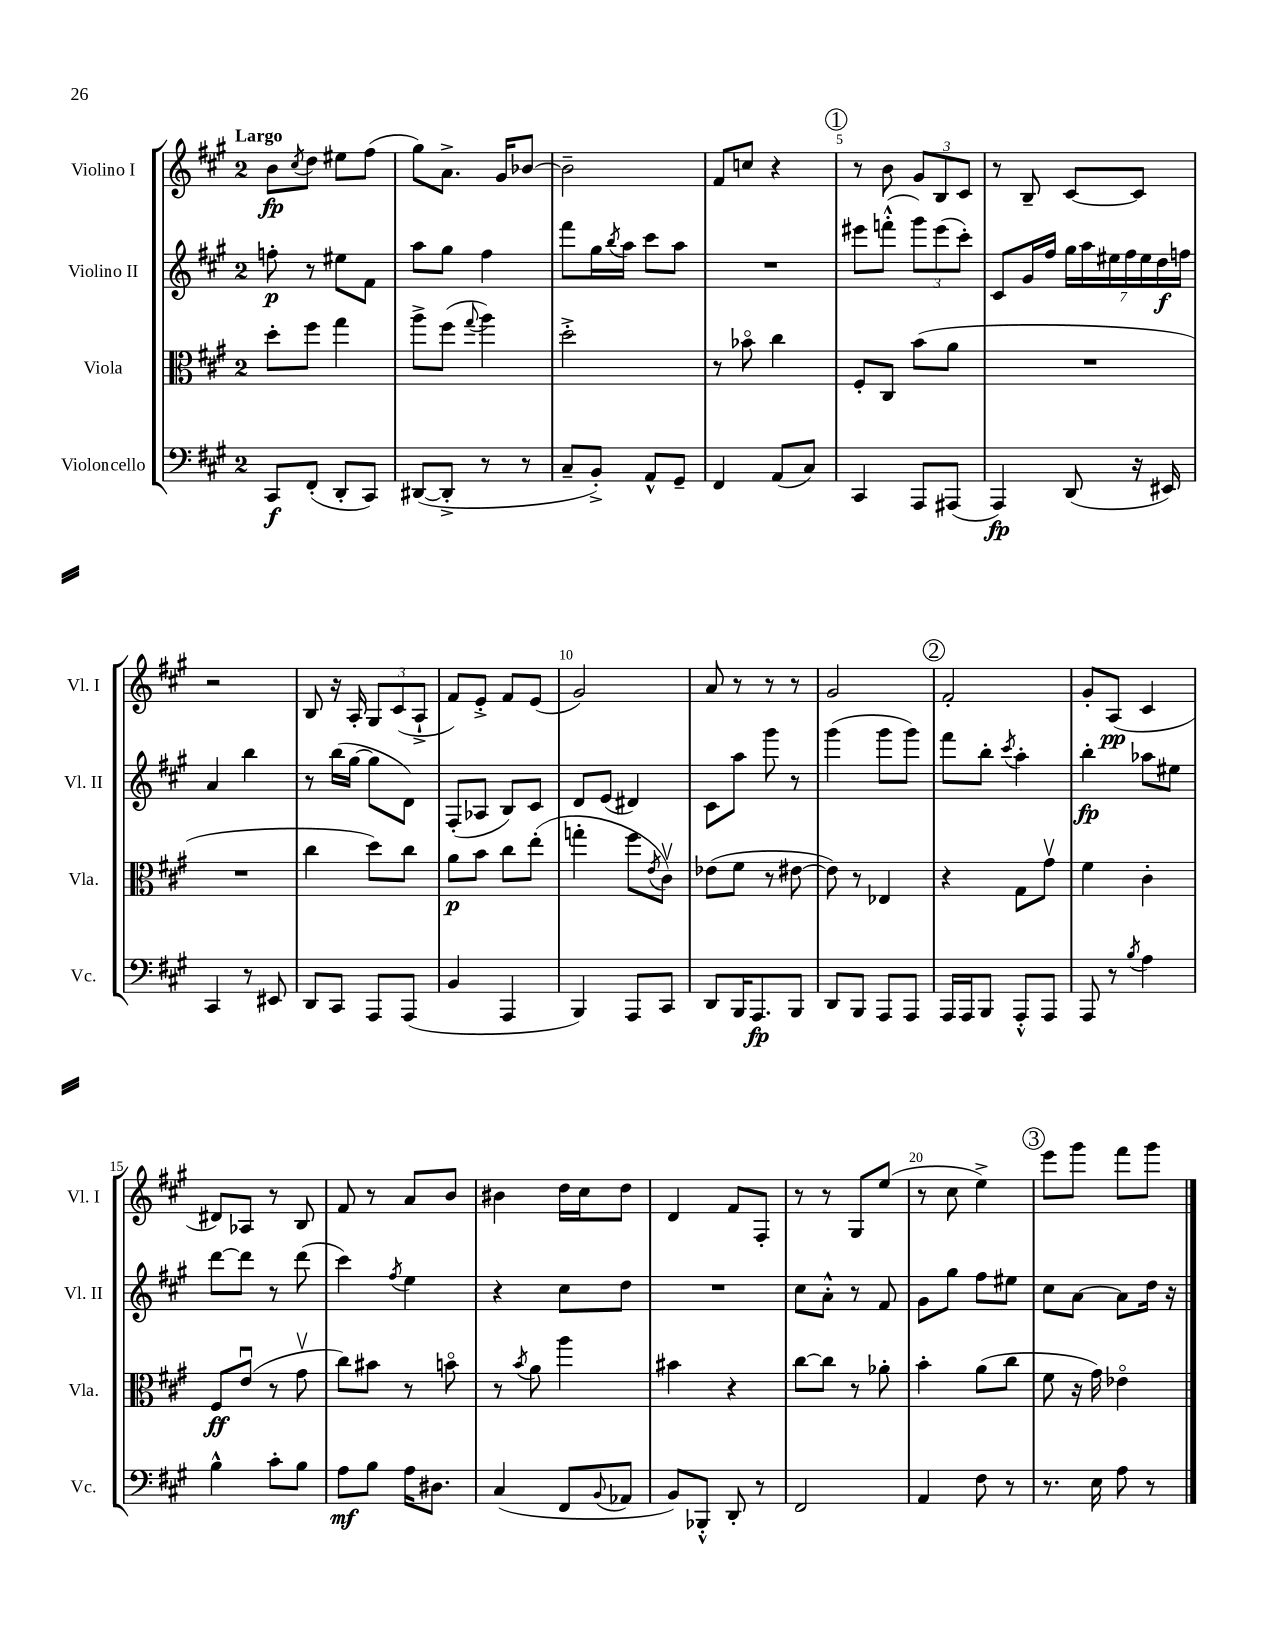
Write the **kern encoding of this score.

**kern	**kern	**kern	**kern
*staff4	*staff3	*staff2	*staff1
*clefF4	*clefC3	*clefG2	*clefG2
*k[f#c#g#]	*k[f#c#g#]	*k[f#c#g#]	*k[f#c#g#]
*M2/4	*M2/4	*M2/4	*M2/4
8CC#/L	8dd'\L	8ff'\	8b\L
.	.	.	8qcc#/
(8FF#'/J	8ff#\J	8r	8dd\J
8DD'/L	4gg#\	8ee#\L	8ee#\L
8CC#/J)	.	8f#\J	(8ff#\J
=	=	=	=
([8DD#/L	8aa^\L	8aa\L	8gg#\L)
8DD#'^/]J	(8ff#\J	8gg#\J	8.a^\J
.	8qqgg#/	.	.
8r	4aa\)	4ff#\	.
.	.	.	16g#/LK
8r	.	.	[8b-/J
=	=	=	=
8C#~/L	2dd'^\	8fff#\L	2b-~\]
8BB'^/J)	.	16gg#\L	.
.	.	8qbb/	.
.	.	16aa\JJ	.
8AA^^/L	.	8ccc#\L	.
8GG#~/J	.	8aa\J	.
=	=	=	=
4FF#/	8r	2r	8f#/L
.	8b-o\	.	8cc/J
(8AA/L	4cc#\	.	4r
8C#/J)	.	.	.
=	=	=	=
4CC#/	8F#'/L	8eee#\L	8r
.	8C#/J	(8fff'^^\J	8b\
8AAA/L	(8b\L	12ggg#\L)	12g#/L
.	.	(12eee#\	12B/
(8AAA#/J	8a\J	.	.
.	.	12ccc#'\J)	12c#/J
=	=	=	=
4AAA/)	2r	8c#/L	8r
.	.	16g#/L	8B~/
.	.	16ff#/JJ	.
(8DD/	.	28gg#\LL	[8c#/L
.	.	28aa\	.
.	.	28ee#\	.
.	.	28ff#\	.
16r	.	.	8c#/]J
.	.	28ee#\	.
.	.	28dd\	.
16EE#/)	.	.	.
.	.	28ff\JJ	.
=	=	=	=
4CC#/	2r	4a/	2r
8r	.	4bb\	.
8EE#/	.	.	.
=	=	=	=
8DD/L	4cc#\	8r	8B/
8CC#/J	.	(16bb\LL	16r
.	.	[16gg#\JJ	16A'/
8AAA/L	8dd\L)	8gg#\]L	12G#/L
.	.	.	(12c#/
(8AAA/J	8cc#\J	8d\J)	.
.	.	.	12A`^/J
=	=	=	=
4BB/	8a\L	(8F#'/L	8f#/L)
.	8b\J	8A-/J	8e'^/J
4AAA/	8cc#\L	8B/L)	8f#/L
.	(8ee'\J	8c#/J	(8e/J
=	=	=	=
4BBB/)	4gg'\	8d/L	2g#/)
.	.	(8e/J	.
8AAA/L	8ff#\L	4d#/)	.
.	8qe/	.	.
8CC#/J	8c#v\J)	.	.
=	=	=	=
8DD/L	(8e-\L	8c#\L	8a/
16BBB/K	8f#\J	8aa\J	8r
8.AAA/	.	.	.
.	8r	8ggg#\	8r
8BBB/J	[8e#\	8r	8r
=	=	=	=
8DD/L	8e#\])	(4ggg#\	2g#/
8BBB/J	8r	.	.
8AAA/L	4E-/	8ggg#\L	.
8AAA/J	.	8ggg#\J)	.
=	=	=	=
16AAA/LL	4r	8fff#\L	2f#'/
16AAA/J	.	.	.
8BBB/J	.	8bb'\J	.
.	.	8qccc#/	.
8AAA'^^/L	8G#\L	4aa'\	.
8AAA/J	8g#v\J	.	.
=	=	=	=
8AAA/	4f#\	4bb'\	8g#'/L
8r	.	.	(8A/J
8qB/	.	.	.
4A\	4c#'\	8aa-\L	4c#/
.	.	8ee#\J	.
=	=	=	=
4B^^\	8F#/L	[8ddd\L	8d#/L)
.	(8eu/J	8ddd\]J	8A-/J
8c#'\L	8r	8r	8r
8B\J	8g#v\	(8ddd\	8B/
=	=	=	=
8A\L	8cc#\L)	4ccc#\)	8f#/
8B\J	8b#\J	.	8r
.	.	8qff#/	.
16A\LK	8r	4ee\	8a/L
8.D#\J	.	.	.
.	8bo\	.	8b/J
=	=	=	=
(4C#/	8r	4r	4b#\
.	8qb/	.	.
.	8a\	.	.
8FF#/L	4aa\	8cc#\L	16dd\LL
.	.	.	16cc#\J
8qqBB/	.	.	.
8AA-/J	.	8dd\J	8dd\J
=	=	=	=
8BB/L)	4b#\	2r	4d/
8BBB-'^^/J	.	.	.
8DD'/	4r	.	8f#/L
8r	.	.	8F#'/J
=	=	=	=
2FF#/	[8cc#\L	8cc#\L	8r
.	8cc#\]J	8a'^^\J	8r
.	8r	8r	8G#/L
.	8a-'\	8f#/	(8ee/J
=	=	=	=
4AA/	4b'\	8g#\L	8r
.	.	8gg#\J	8cc#\
8F#\	(8a\L	8ff#\L	4ee^\)
8r	8cc#\J	8ee#\J	.
=	=	=	=
8.r	8f#\	8cc#\L	8eee\L
.	16r	[8a\J	8ggg#\J
16E\	16g#\)	.	.
8A\	4e-o\	8a\]L	8fff#\L
8r	.	16dd\Jk	8ggg#\J
.	.	16r	.
==	==	==	==
*-	*-	*-	*-
